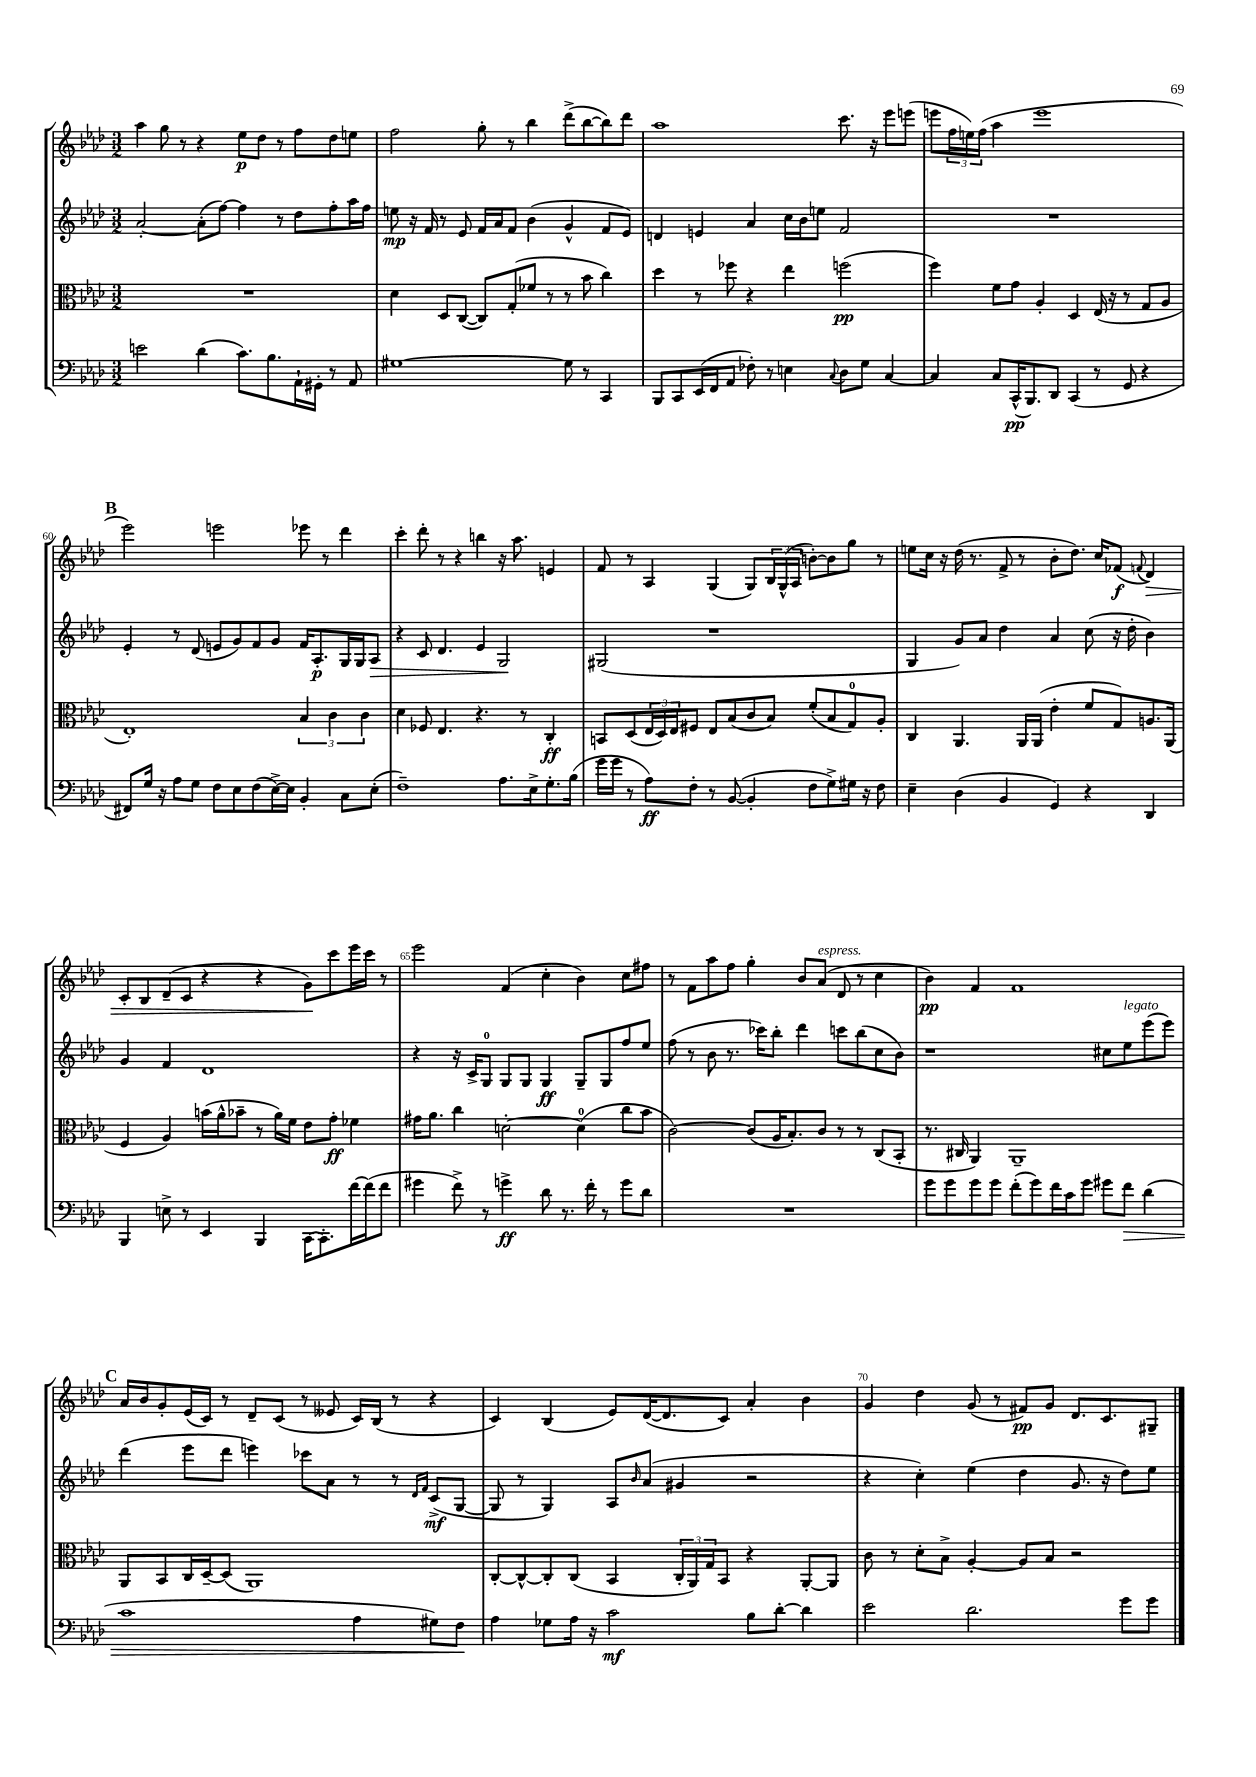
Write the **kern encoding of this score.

**kern	**kern	**kern	**kern
*staff4	*staff3	*staff2	*staff1
*clefF4	*clefC3	*clefG2	*clefG2
*k[b-e-a-d-]	*k[b-e-a-d-]	*k[b-e-a-d-]	*k[b-e-a-d-]
*M3/2	*M3/2	*M3/2	*M3/2
2e	1.r	[2a-'	4aa-
.	.	.	8gg
.	.	.	8r
(4d-	.	(8a-']	4r
.	.	[8ff)	.
8.c)	.	4ff]	8ee-
.	.	.	8dd-
8.B-	.	.	.
.	.	8r	8r
16AA-`	.	8dd-	8ff
16GG#'	.	.	.
8r	.	8ff'	8dd-
8AA-	.	16aa-	8ee
.	.	16ff	.
=	=	=	=
[1G#	4d-	8ee	2ff
.	.	16r	.
.	.	16f	.
.	8D-	8r	.
.	([8C	8e-	.
.	8C])	16f	8gg'
.	.	16a-	.
.	(8G'	8f	8r
.	8f-	(4b-	4bb-
.	8r	.	.
8G#]	8r	4g^^	(8ddd-^
8r	8b-	.	[8bb-
4CC	4cc)	8f	8bb-])
.	.	8e-)	8ddd-
=	=	=	=
8BBB-	4dd-	4d	1aa-
8CC	.	.	.
(16EE-	8r	4e	.
16FF	.	.	.
8AA-	8ff-	.	.
8F-')	4r	4a-	.
8r	.	.	.
4E	4ee-	16cc	.
.	.	16b-	.
.	.	8ee	.
8qqC	.	.	.
8D-	(2ff	2f	8.ccc
8G	.	.	.
.	.	.	16r
[4C	.	.	8eee-
.	.	.	(8eee
=	=	=	=
4C]	4ff)	1.r	8eee
.	.	.	24ff
.	.	.	24ee)
.	.	.	(24ff
8C	8f	.	4aa-
(16CC^^	8g	.	.
8.BBB-)	.	.	.
.	4A-'	.	1eee
8DD-	.	.	.
(4CC	4D-	.	.
8r	(16E-	.	.
.	16r	.	.
8GG	8r	.	.
4r	8G	.	.
.	8A-	.	.
=	=	=	=
8FF#)	1E-')	4e-'	2eee-)
16G	.	.	.
16r	.	.	.
8A-	.	8r	.
8G	.	(8d-	.
8F	.	8e	2eee
8E-	.	8g)	.
(8F	.	8f	.
[16E-^)	.	8g	.
16E-]	.	.	.
4BB-'	6B-	16f	8eee-
.	.	8.A-'	.
.	.	.	8r
.	6c	.	.
8C	.	16G	4ddd-
.	.	16G	.
.	6c	.	.
(8E-'	.	8A-	.
=	=	=	=
1F~)	4d-	4r	4ccc'
.	8F-	8c	8ddd-'
.	4.E-	4.d-	8r
.	.	.	4r
.	4.r	4e-	4bb
8.A-	.	2G	16r
.	.	.	8.aa-
.	8r	.	.
16E-^	.	.	.
8.G'	4C'	.	4e
(16B-	.	.	.
=	=	=	=
16g	8BB	(2G#	8f
16g	.	.	.
8r	(8D-	.	8r
8A-)	24E-	.	4A-
.	24D-)	.	.
.	24E-	.	.
8F'	8F#	.	.
8r	8E-	1r	(4G
([8BB-	(8B-	.	.
4BB-']	8c	.	8G)
.	8B-)	.	24B-
.	.	.	(24G^^
.	.	.	24A-
8F	(8f'	.	[8b')
8G^)	8B-	.	8b]
16G#	8G)	.	8gg
16r	.	.	.
8F	8A-'	.	8r
=	=	=	=
4E-~	4C	4G	8ee
.	.	.	16cc
.	.	.	16r
(4D-	4.AA-	8g)	(16dd-
.	.	.	8.r
.	.	8a-	.
4BB-	.	4dd-	8f^
.	16AA-	.	8r
.	(16AA-	.	.
4GG)	4e-'	4a-	8b-'
.	.	.	8.dd-)
4r	8f	(8cc	.
.	.	.	16cc
.	8G)	16r	(8f-
.	.	16dd-'	.
.	.	.	8qqf
4DD-	8.A	4b-)	4d-)
.	(16AA-	.	.
=	=	=	=
4BBB-	4F	4g	8c'
.	.	.	8B-
8E^	4A-)	4f	(8d-~
8r	.	.	8c
4EE-	(16b	1d-	4r
.	16a-^^	.	.
.	8b-~	.	.
4BBB-	8r	.	4r
.	16a-)	.	.
.	16f	.	.
[16CC	8e-	.	8g)
8.CC']	.	.	.
.	8g'	.	8ccc
[16f	4f-	.	16eee-
(16f]	.	.	16ccc
8f	.	.	8r
=	=	=	=
4g#	16g#	4r	2eee-
.	8.a-	.	.
8f^)	4cc	16r	.
.	.	16c^	.
8r	.	8G	.
4g^	[2d'	8G	(4f
.	.	8G	.
8d-	.	4G	4cc'
8.r	.	.	.
.	(4d]	8G~	4b-)
16f'	.	.	.
8r	.	8G	.
8g	8cc	8ff	8cc
8d-	8b-	8ee-	8ff#
=	=	=	=
1.r	[2c)	(8ff	8r
.	.	8r	8f
.	.	8b-	8aa-
.	.	8.r	8ff
.	(8c]	.	4gg'
.	.	16ccc-)	.
.	16A-	8bb-'	.
.	8.B-')	.	.
.	.	4ddd-	8b-
.	8c	.	(8a-
.	8r	8ccc	8d-
.	8r	(8bb-	8r
.	(8C	8cc	4cc
.	8BB-'	8b-)	.
=	=	=	=
8g	8.r	1r	4b-)
8g	.	.	.
.	16C#	.	.
8g	4AA-)	.	4f
8g	.	.	.
(8f'	1AA-~	.	1f
8g)	.	.	.
16f	.	.	.
16c	.	.	.
8g	.	.	.
8g#	.	8cc#	.
8f	.	8ee-	.
(4d-	.	(8eee-	.
.	.	8eee-)	.
=	=	=	=
1c	8AA-	(4ddd-	16a-
.	.	.	16b-
.	8BB-	.	8g'
.	16C	8eee-	(16e-
.	[16D-~	.	16c)
.	(8D-]	8ddd-	8r
.	1AA-)	4eee)	8d-~
.	.	.	(8c
.	.	8ccc-	8r
.	.	8a-	8e--
4A-	.	8r	16c)
.	.	.	(16B-
.	.	8r	8r
.	.	16qqd-	.
.	.	16qqf	.
8G#)	.	(8c^	4r
8F	.	[8G	.
=	=	=	=
4A-	[8C'	8G]	4c)
.	8C^^_	8r	.
8G-	8C']	4G)	(4B-
16A-	(8C	.	.
16r	.	.	.
2c	4BB-	8A-	8e-)
.	.	16qqb-	.
.	.	(8a-	([16d-
.	.	.	8.d-]
.	24C'	4g#	.
.	24AA-)	.	.
.	24G	.	.
.	8BB-	.	8c)
8B-	4r	2r	4a-'
[8d-'	.	.	.
4d-]	[8AA-'	.	4b-
.	8AA-]	.	.
=	=	=	=
2e-	8c	4r	4g
.	8r	.	.
.	8d-'	4cc')	4dd-
.	8B-^	.	.
2.d-	[4A-'	(4ee-	(8g
.	.	.	8r
.	8A-]	4dd-	8f#)
.	8B-	.	8g
.	2r	8.g	8.d-
.	.	16r	8.c
8g	.	8dd-)	.
8g	.	8ee-	8G#~
==	==	==	==
*-	*-	*-	*-
